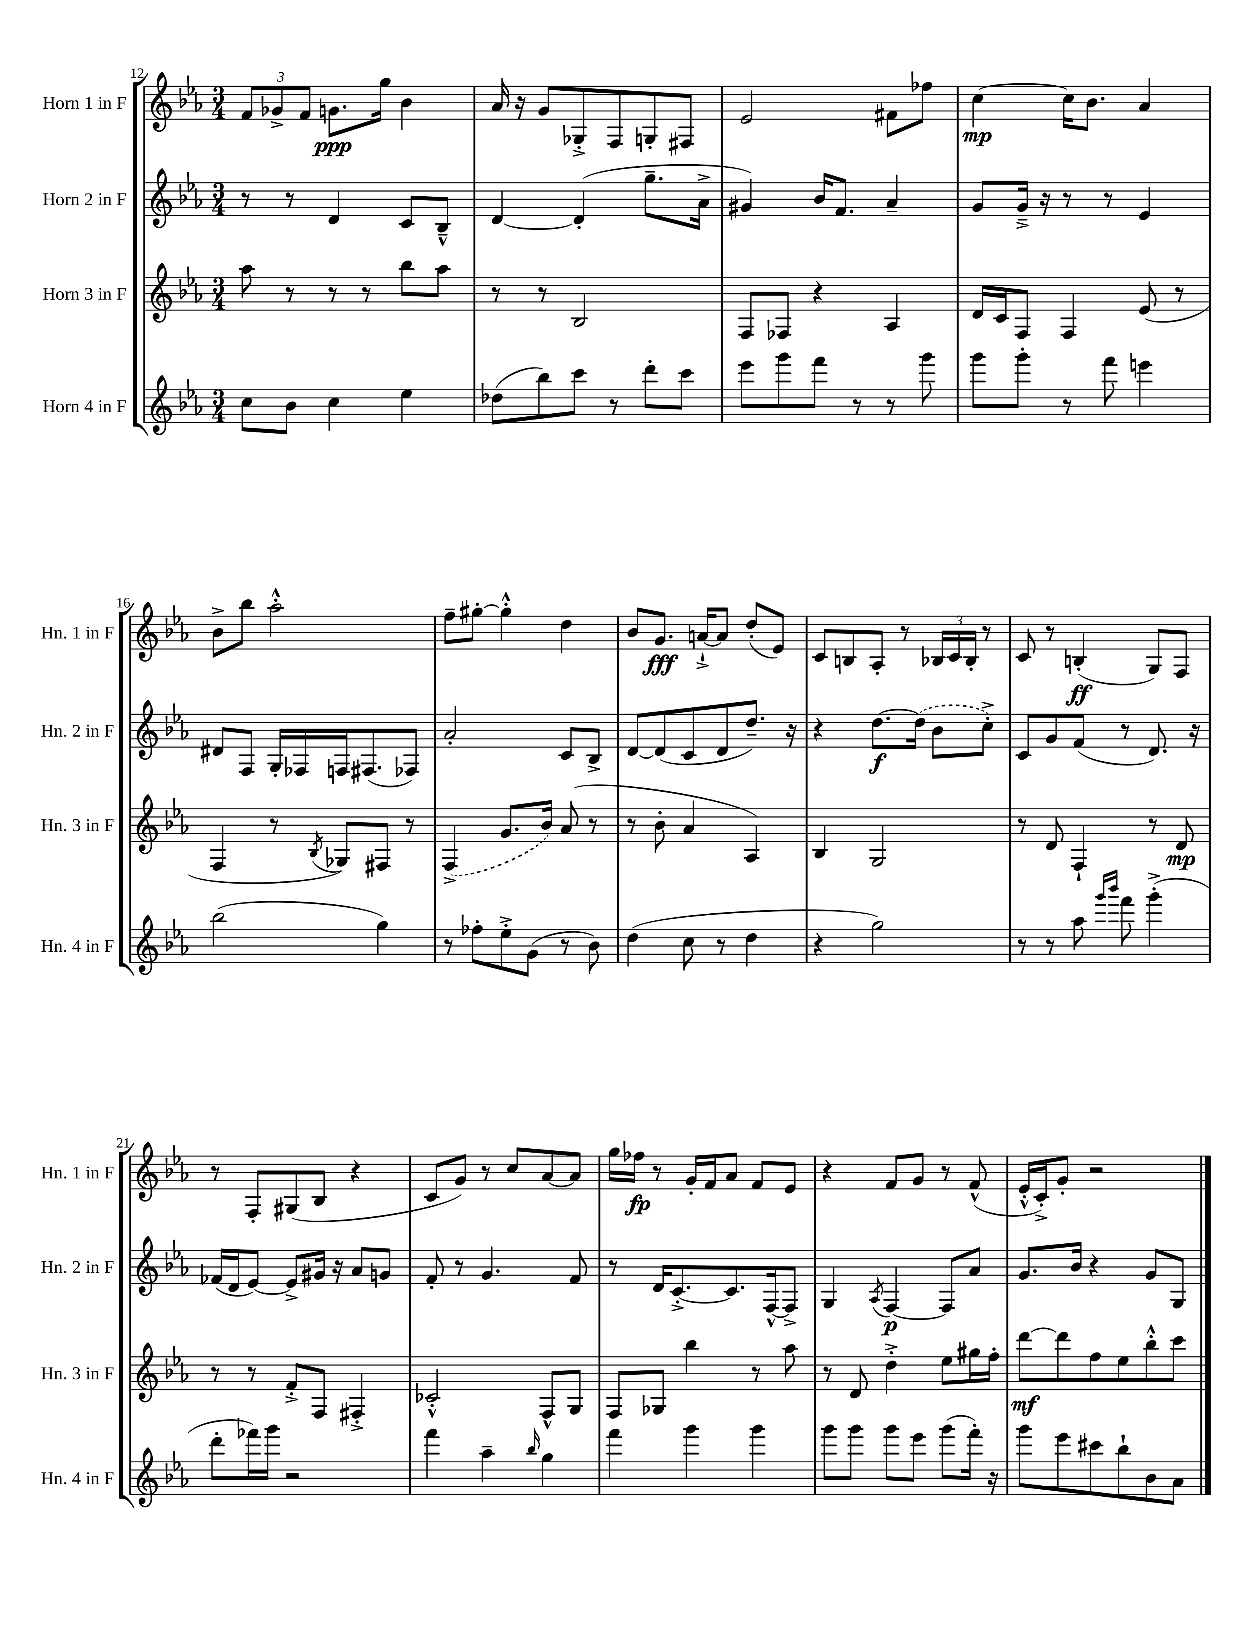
<<
\new StaffGroup <<
\new Staff = "s0" \with { instrumentName = "Horn 1 in F" shortInstrumentName = "Hn. 1 in F" } {
    \clef treble \key ees \major \numericTimeSignature \time 3/4
    \tuplet 3/2 { f'8 ges'8-> f'8 } g'8.\ppp g''16 bes'4 |
    aes'16 r16 g'8 ges8-.-> f8 g8-. fis8 |
    ees'2 fis'8 fes''8 |
    c''4~\mp c''16 bes'8. aes'4 |
    bes'8-> bes''8 aes''2-.-^ |
    f''8-- gis''8~-. gis''4-.-^ d''4 |
    bes'8 g'8.\fff a'16~-!-> a'8 d''8-.( ees'8) |
    c'8 b8 aes8-. r8 \tuplet 3/2 { bes16 c'16 bes16-. } r8 |
    c'8 r8 b4-.\ff( g8) f8 |
    r8 f8-. gis8( bes8 r4 |
    c'8 g'8) r8 c''8 aes'8~ aes'8 |
    g''16 fes''16\fp r8 g'16-. f'16 aes'8 f'8 ees'8 |
    r4 f'8 g'8 r8 f'8-^( |
    ees'16-.-^ c'16-.->) g'8-. r2 \bar "|." |
}
\new Staff = "s1" \with { instrumentName = "Horn 2 in F" shortInstrumentName = "Hn. 2 in F" } {
    \clef treble \key ees \major \numericTimeSignature \time 3/4
    r8 r8 d'4 c'8 bes8---^ |
    d'4~ d'4-.( g''8.-- aes'16-> |
    gis'4) bes'16 f'8. aes'4-- |
    g'8 g'16---> r16 r8 r8 ees'4 |
    dis'8 f8 g16-. fes16 f16 fis8.( fes8) |
    aes'2-. c'8 bes8-> |
    d'8~ d'8( c'8 d'8 d''8.--) r16 |
    r4 d''8.~\f \once \slurDashed d''16( bes'8 c''8-.->) |
    c'8 g'8 f'8( r8 d'8.) r16 |
    fes'16( d'16 ees'8~) ees'8-> gis'16 r16 aes'8 g'8 |
    f'8-. r8 g'4. f'8 |
    r8 d'16 c'8.~-.-> c'8. f16~-^ f8-> |
    g4 \acciaccatura { aes8 } f4~\p f8 aes'8 |
    g'8. bes'16 r4 g'8 g8 \bar "|." |
}
\new Staff = "s2" \with { instrumentName = "Horn 3 in F" shortInstrumentName = "Hn. 3 in F" } {
    \clef treble \key ees \major \numericTimeSignature \time 3/4
    aes''8 r8 r8 r8 bes''8 aes''8 |
    r8 r8 bes2 |
    f8 fes8 r4 aes4 |
    d'16 c'16 f8 f4 ees'8( r8 |
    f4 r8 \acciaccatura { bes8 } ges8) fis8 r8 |
    \once \slurDashed f4->( g'8. bes'16) aes'8( r8 |
    r8 bes'8-. aes'4 aes4) |
    bes4 g2 |
    r8 d'8 f4-! r8 d'8\mp |
    r8 r8 f'8-.-> f8 fis4-.-> |
    ces'2-.-^ f8-^ g8 |
    f8 ges8 bes''4 r8 aes''8 |
    r8 d'8 d''4-.-> ees''8 gis''16 f''16-. |
    d'''8~\mf d'''8 f''8 ees''8 bes''8-.-^ c'''8 \bar "|." |
}
\new Staff = "s3" \with { instrumentName = "Horn 4 in F" shortInstrumentName = "Hn. 4 in F" } {
    \clef treble \key ees \major \numericTimeSignature \time 3/4
    c''8 bes'8 c''4 ees''4 |
    des''8( bes''8) c'''8 r8 d'''8-. c'''8 |
    ees'''8 g'''8 f'''8 r8 r8 g'''8 |
    g'''8 g'''8-. r8 f'''8 e'''4 |
    bes''2( g''4) |
    r8 fes''8-. ees''8-.-> g'8( r8 bes'8) |
    d''4( c''8 r8 d''4 |
    r4 g''2) |
    r8 r8 aes''8 \grace { g'''16 bes'''16 } f'''8 g'''4-.->( |
    d'''8-. fes'''16) g'''16 r2 |
    f'''4 aes''4-- \grace { bes''16 } g''4 |
    f'''4 g'''4 g'''4 |
    g'''8 g'''8 g'''8 ees'''8 g'''8( f'''16-.) r16 |
    g'''8 ees'''8 cis'''8 bes''8-! bes'8 aes'8 \bar "|." |
}
>>
>>
\layout { \context { \Score currentBarNumber = #12 } }
